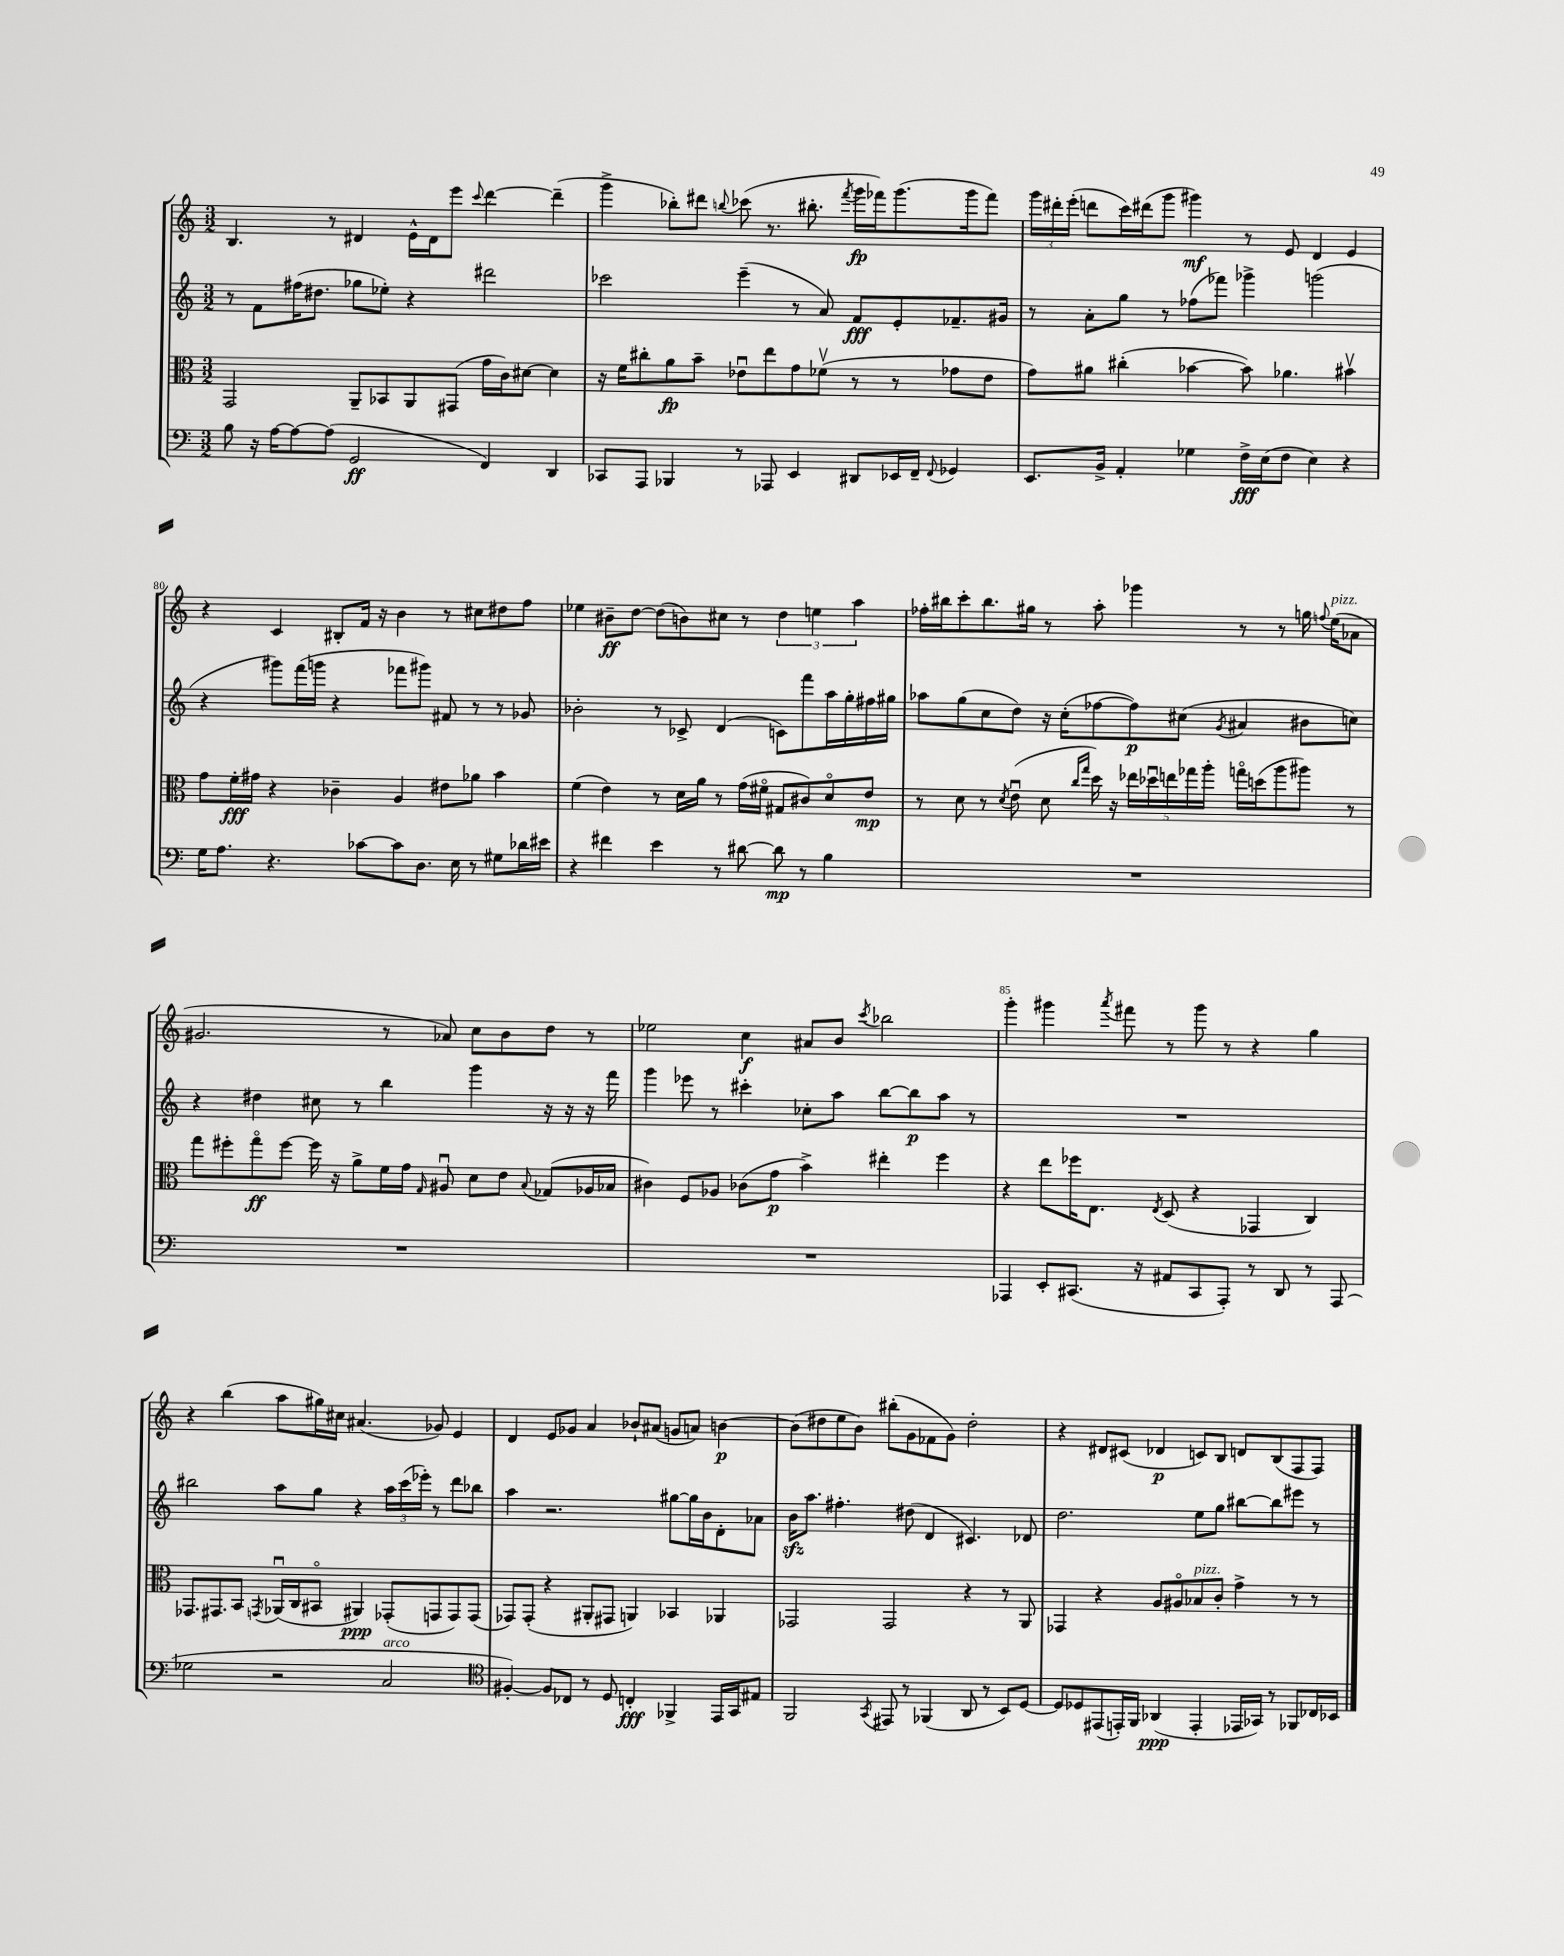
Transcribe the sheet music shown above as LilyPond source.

<<
\new StaffGroup <<
\new Staff = "s0" {
    \clef treble \key c \major \numericTimeSignature \time 3/2
    \autoBeamOff b4. r8 dis'4 e'16[-^ dis'16 e'''8] \appoggiatura { c'''8 } d'''4~ d'''4--( |
    g'''4-> bes''8[-.) dis'''8] \appoggiatura { b''8 } ces'''8( r8. bis''8.-. \acciaccatura { f'''8 } g'''16[\fp fes'''16) g'''8.( g'''16 fes'''8]) |
    \tuplet 3/2 { g'''16[ dis'''16-. e'''16]-.( } d'''8[ c'''16) dis'''16( g'''8] gis'''4\mf) r8 e'8 d'4 e'4 |
    r4 c'4 bis8[-. f'16] r16 b'4 r8 cis''8[ dis''8 f''8] |
    ees''4 bis'8[--\ff d''8]~ d''8[( b'8) cis''8] r8 \tuplet 3/2 { d''4 e''4 a''4 } |
    fes''16[-. bis''16 c'''8-. bis''8. gis''16] r8 a''8-. ges'''4 r8 r8 g''16 \appoggiatura { f''8 } e''16[^\markup { \italic "pizz." }( aes'8] |
    gis'2. r8 aes'8) c''8[ b'8 d''8] r8 |
    ees''2 c''4\f ais'8[ b'8] \acciaccatura { c'''8 } bes''2 |
    g'''4-. gis'''4 \acciaccatura { a'''8 } fis'''8 r8 gis'''8 r8 r4 g''4 |
    r4 b''4( a''8[ gis''16) cis''16] ais'4.( ges'8) e'4 |
    d'4 e'8[ ges'8] a'4 bes'8[-! ais'8]( g'8[ a'8]) b'4~\p |
    b'8[( dis''8 e''8 b'8]) bis''8[-.( g'8 fes'8 g'8]) dis''2-. |
    r4 dis'8[ cis'8]( des'4\p c'8[) b8] d'8[ b8( f8 f8]) \bar "|." |
}
\new Staff = "s1" {
    \clef treble \key c \major \numericTimeSignature \time 3/2
    \autoBeamOff r8 f'8[ fis''16( dis''8.] ges''8[ ees''8]-.) r4 dis'''2 |
    ces'''2 e'''4--( r8 a'8) f'8[\fff e'8-. fes'8.-- gis'16] |
    r8 a'8[-. g''8] r8 fes''8[( fes'''8]) ges'''4-> g'''2( |
    r4 gis'''8[) f'''16( g'''16] r4 fes'''8[ gis'''8]) fis'8 r8 r8 ges'8 |
    bes'2-. r8 ces'8-> d'4( c'8[) f'''8 a''16 g''16-. fis''16 gis''16] |
    aes''8[ g''8( c''8 d''8]) r16 c''16[-.( fes''8~ fes''8\p) cis''8]( \acciaccatura { g'8 } ais'4 bis'8[ c''8]) |
    r4 dis''4 cis''8 r8 b''4 g'''4 r16 r16 r16 f'''16 |
    g'''4 ees'''8 r8 cis'''4-. ces''8[-. a''8] b''8[~ b''8\p a''8] r8 |
    R1. |
    bis''2 a''8[ g''8] r4 \tuplet 3/2 { a''16[ c'''16( ees'''16]-.) } r8 d'''8[ bes''8] |
    a''4 r2. gis''8[~ gis''16 b'16 d'8-. aes'8] |
    b'16[\sfz a''8.] fis''4.-. dis''8( d'4 cis'4.) des'8 |
    d''2. e''8[ g''8] bis''8[~ bis''8 eis'''8] r8 \bar "|." |
}
\new Staff = "s2" {
    \clef alto \key c \major \numericTimeSignature \time 3/2
    \autoBeamOff g,2 a,8[-- bes,8 a,8 gis,8]( g'16[ c'16) dis'8]~ dis'4 |
    r16 f'16[ cis''8-. a'8\fp b'8]-- ees'8[\downbow e''8 g'8 fes'8]\upbow( r8 r8 ges'8[ ees'8] |
    g'8[) ais'8] cis''4-.( bes'4~ bes'8) aes'4. bis'4\upbow |
    g'8[ f'16-.\fff gis'16] r4 ces'4-- a4 eis'8[ aes'8] b'4 |
    f'4( e'4) r8 d'16[ a'16] r8 g'16[( fis'16]\flageolet gis8[ cis'8) d'8\flageolet e'8]\mp |
    r8 d'8 r8 \acciaccatura { d'8 } e'8\downbow( d'8 \grace { c''16[ g''16] } d''16) r16 \tuplet 5/4 { ees''16[ des''16\downbow e''16 ges''16 a''16]-. } g''16[\flageolet d''16( a''8 ais''8]) r8 |
    g''8[ fis''8-. g''8\flageolet\ff fis''8]~ fis''16 r16 a'8[-> f'16 g'16] \grace { g16 } ais8\downbow d'8[ e'8] \appoggiatura { b8 } ges8[( aes16 bes16] |
    cis'4) f8[ aes8] ces'8[( g'8]\p b'4->) eis''4-. f''4 |
    r4 e''8[ fes''16 e8.] \acciaccatura { e8 } d8( r4 ges,4 c4) |
    ges,8.[ gis,8. b,8] \acciaccatura { g,8 } aes,16[\downbow( c16 bis,8]\flageolet ais,4\ppp) ges,8[-.( g,8 g,8) g,8]( |
    ges,8[) ges,8]-.( r4 ais,8[-. gis,8] a,4) bes,4 aes,4 |
    ges,2 ges,2 r4 r8 a,8 |
    ges,4 r4 a8[ ais8\flageolet bes8^\markup { \italic "pizz." } c'8]-. g'4-> r8 r8 \bar "|." |
}
\new Staff = "s3" {
    \clef bass \key c \major \numericTimeSignature \time 3/2
    \autoBeamOff b8 r16 a16[~ a8~ a8]( g,2\ff f,4) d,4 |
    ces,8[ a,,8] bes,,4 r8 aes,,8 e,4 dis,8[ ees,16 f,16]-- \appoggiatura { f,8 } ges,4 |
    e,8.[ b,16]-> a,4-. ges4 f16[->\fff e16( f8] e4) r4 |
    g16[ a8.] r4. ces'8[~ ces'8 d8.] e16 r8 gis8[ des'16 eis'16] |
    r4 fis'4 e'4 r8 dis'8~ dis'8\mp r8 b4 |
    R1. |
    R1. |
    R1. |
    aes,,4 e,8[-. cis,8.]( r16 ais,8[ cis,8 aes,,8]-.) r8 d,8 r8 aes,,8( |
    ges2 r2 c2^\markup { \italic "arco" } |
    \clef tenor fis4~-.) fis8[ ces8] r8 d8 c4-.\fff fes,4-> e,16[ g,16 eis8] |
    f,2 \acciaccatura { g,8 } eis,8 r8 fes,4( a,8 r8 b,8[) d8]~ |
    d8[ des8 eis,8( e,16-.) f,16] aes,4\ppp( e,4-. ees,16[ ges,16]) r8 fes,8[ ces16 bes,16] \bar "|." |
}
>>
>>
\layout { \context { \Score currentBarNumber = #77 \override BarNumber.break-visibility = ##(#f #t #t) barNumberVisibility = #(every-nth-bar-number-visible 5) } }
